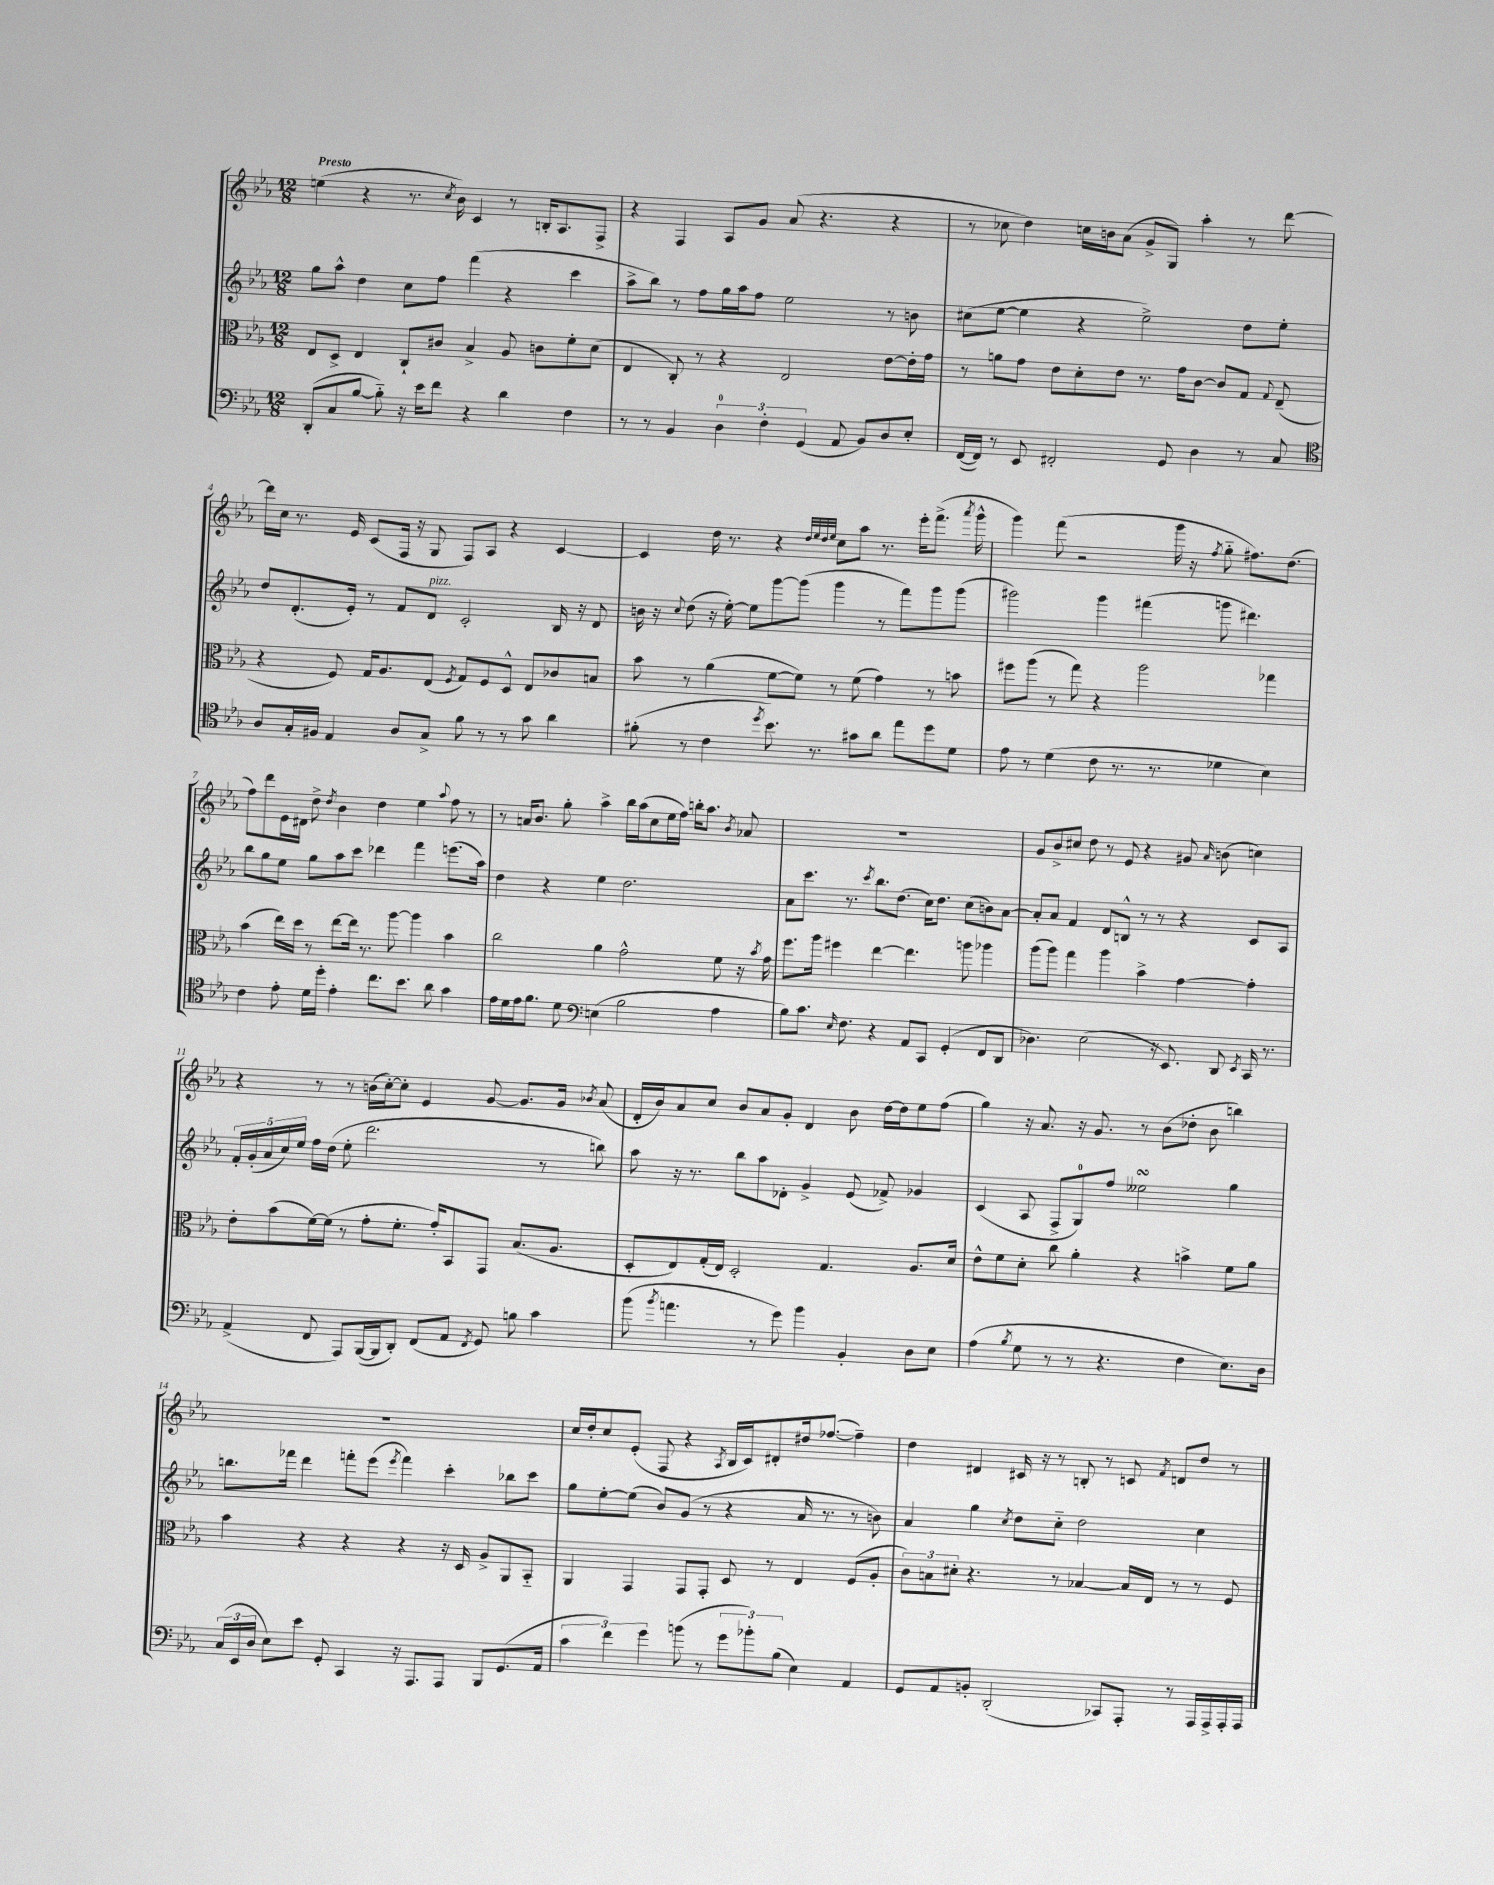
<<
\new StaffGroup <<
\new Staff = "s0" {
    \clef treble \key ees \major \numericTimeSignature \time 12/8 \tempo "Presto"
    \autoBeamOff e''4( r4 r8. \acciaccatura { c''8 } bes'16) c'4 r8 b16[-. aes8. f8]-> |
    r4 f4 aes8[ g'8] aes'8( r4. r4 |
    r8 ces''8 d''4) c''16[ b'16 aes'8]( g'8[-> g8]) aes''4-. r8 d'''8~ |
    d'''16[ c''16] r8. ees'16 c'8[( f16] r16 g8 f8[) aes8] r4 c'4~ |
    c'4 d''16 r8. r4 \grace { d''32[ ees''32 d''32 ees''32] } c''8[ aes''8] r8. ees'''16[-. f'''8.]->( \acciaccatura { aes'''8 } g'''16-^ |
    g'''4) f'''8( r2 g'''16 r16 \acciaccatura { f''8 } g''8-_ fis''8.[) d''8.]( |
    f''8[) d'''8 ees'16 dis'16] d''8-> \acciaccatura { d''8 } bes'4 d''4 ees''4 \appoggiatura { aes''8 } f''8 r8 |
    r8 a'16[ bes'8.] g''8-. aes''4-> bes''16[ aes''16( c''8 ees''16 f''16]) b''16[-. aes''8.] \acciaccatura { bes'8 } aes'8 |
    R1. |
    g'8[ bes'8-> cis''8] d''8 r8 ees'8 r4 gis'8 \grace { aes'16 } b'8( c''4) |
    r4 r8 r8 b'16[( c''16~-.) c''8]-. ees'4 g'8~ g'8.[ g'16] \acciaccatura { bes'8 } aes'8( |
    d'16[-. bes'16) aes'8 c''8] bes'8[ aes'8 g'8]-. d'4 bes'8 d''16[~ d''16 ees''8 f''8]( |
    g''4) r16 aes'8. r16 g'8. r8 bes'8[( des''8]-. bes'8 b''4) |
    R1. |
    c''16[ d''16-. c''8 ees'8]-.( f8 r4 \acciaccatura { aes8 } bes16[ c'16) dis'8-. dis''16 fes''8.]~( fes''4--) |
    d''4 dis'4 cis'16 r16 r8 b8-. r8 c'8 \acciaccatura { f'8 } d'8[ d''8] r8 \bar "|." |
}
\new Staff = "s1" {
    \clef treble \key ees \major \numericTimeSignature \time 12/8
    \autoBeamOff g''8[ aes''8]-^ d''4 c''8[ f''8] f'''4( r4 c'''4 |
    aes''8[-> bes''8]) r8 f''8[ g''16 aes''16 f''8] ees''2 r8 b'8 |
    cis''8[( ees''8]~ ees''4 r4 ees''2->) d''8[ ees''8]-. |
    d''8[ d'8.-.( ees'16]-.) r8 f'8[ d'8]^\markup { \italic "pizz." } c'2-. bes16 r16 d'8 |
    b'16 r16 \appoggiatura { c''8 } d''8( r16 ees''16~-.) ees''8[ g'''8~ g'''8]( g'''4 r8 f'''8[) g'''8 g'''8]( |
    gis'''2) gis'''4 fis'''4( g'''8 dis'''4.) |
    bes''8[ g''8 ees''8] g''8[ aes''8 c'''8] des'''4 f'''4 e'''8.[( aes''16]) |
    d''4 r4 ees''4 d''2. |
    aes'8[ c'''8.] r8. \acciaccatura { c'''8 } bes''8.[ d''8.]( c''16[) d''8.] c''8[( b'8) aes'8]~ |
    aes'8[-. aes'8] f'4 d'8[ b8]-^ r8 r8 r4 c'8[ aes8] |
    \tuplet 5/4 { f'16[-. g'16-.( aes'16 c''16) ees''16] } f''16[ d''16]( ees''8-. d'''2. r8 b''8) |
    aes''8 r16 r8. bes''8[ aes''8 des'8]-. g'4-> ees'8( fes'8->) ges'4 |
    c'4( aes8 f8[-> g8-0) f''8] eeses''2\turn g''4 |
    b''8.[ fes'''16] d'''4 f'''8[-. ees'''8]( \acciaccatura { ees'''8 } f'''4) c'''4-. bes''8[ c'''8] |
    g''8[ ees''8~-. ees''8]( bes'8[) g'8]( r8 r4 aes'16 r8. r8 b'8) |
    aes'4 g''4 \acciaccatura { c''8 } d''8[ c''8]-_ d''2 c''4 \bar "|." |
}
\new Staff = "s2" {
    \clef alto \key ees \major \numericTimeSignature \time 12/8
    \autoBeamOff ees8[ d8]-> ees4 c8[-! cis'8] bes4-> aes8 c'8[ f'8-. d'8]( |
    ees4 c8-.) r8 r4 ees2 ees'8[~ ees'16-. g'16] |
    r8 a'8[ g'8] ees'8[ d'8-. ees'8] r8. g'16[ c'8]~ c'8[ g8] \appoggiatura { g8 } ees8--( |
    r4 f8) g16[ aes8. ees8]( \acciaccatura { f8 } g8[) f8 d8]-^ ees8[ ces'8 b8] |
    bes'8 r8 aes'4( f'8[~ f'8]) r8 f'8( g'4) r8 b'8 |
    fis''8[ aes''8]( r8 g''8) r4 aes''2 ges''4 |
    bes'4( ees''16[) d''16] r8 ees''8[~ ees''16] r8. aes''8~ aes''4 bes'4 |
    c''2 aes'4 g'2-^ f'8 r16 \acciaccatura { bes'8 } g'16 |
    f''8.[ aes''16] fis''4 ees''4~ ees''4. a''8 aes''4 |
    aes''8[( aes''8]) g''4 aes''4 bes'4-> g'4~ g'4-. |
    ees'8[-. bes'8( f'16~) f'16]( r8 g'8[-. f'8.]-. g'16[-.) bes,8 g,8] bes8.[( aes8.] |
    d8[-. ees8) g16-.( ees16]) d2-. g4. aes8.[ d'16] |
    ees'8[-^ f'8 d'8]-. c''8 aes'4-. r4 b'4-> f'8[ aes'8] |
    bes'4 r4 r4 r4 r16 d16 aes8[-> aes,8 bes,8]-_ |
    aes,4 g,4 g,8[ g,8]-. d8 r8 ees4 f8[( aes8]-. |
    \tuplet 3/2 { c'8[) b8 dis'8]-. } r4. r8 bes4~ bes16[ ees16] r8 r8 f8 \bar "|." |
}
\new Staff = "s3" {
    \clef bass \key ees \major \numericTimeSignature \time 12/8
    \autoBeamOff d,8[-.( c8 bes8]~ bes8-_) r16 ees'16[ f'8] r4 d'4 f4 |
    r8 r8 bes,4 \tuplet 3/2 { d4-0 f4-. g,4( } aes,8 bes,8[) d8 ees8]-. |
    f,16[~( f,16]) r8 ees,8 fis,2-. g,8 d4 r8 c8 |
    \clef tenor aes8[ g16-. fis16] ees4 aes8[ g8]-> f'8 r8 r8 g'8 aes'4 |
    fis'8-.( r8 c'4 \acciaccatura { d''8 } bes'8.) r8. gis'8[ aes'8] ees''8[ d''8 d'8] |
    ees'8 r8 d'4( c'8 r8. r8. des'4 bes4) |
    c'4 ees'8-. d'16[ d''16]-. ees'4-. c''8.[ bes'8.] aes'8 g'4 |
    ees'16[ d'16 ees'16 f'8.] d'8 \clef bass e4( bes2 aes4 |
    bes8[) c'8.] \grace { ees16 } f8. r4 aes,8[ c,8] g,4-.( f,8[ d,8] |
    des4.) ees2( r16 ees,8.) d,8 \acciaccatura { ees,8 } c,16 r8. |
    aes,4->( f,8 aes,,8[) bes,,16~( bes,,16 d,8]-.) f,8[( aes,8] \acciaccatura { f,8 } g,8) b8 c'4 |
    bes'8( \acciaccatura { bes'8 } a'4. r8 g'8) bes'4 bes,4-. d8[ ees8] |
    aes4( \acciaccatura { bes8 } g8 r8 r8 r4. f4 ees8.[) d16] |
    \tuplet 3/2 { c16[( ees,16 d16] } ees8[) ees'8] g,8-. c,4 r16 aes,,8.[ aes,,8] bes,,8[ g,8.( aes,16] |
    \tuplet 3/2 { c'4 f'4) g'4 } b'8( r8 \tuplet 3/2 { g'8[ bes'8-.) bes8]( } ees4) aes,4 |
    g,8[ aes,8 b,8]-. d,2-.( ces,8[) aes,,8]-. r8 aes,,16[ aes,,16-> aes,,16-. aes,,16] \bar "|." |
}
>>
>>
